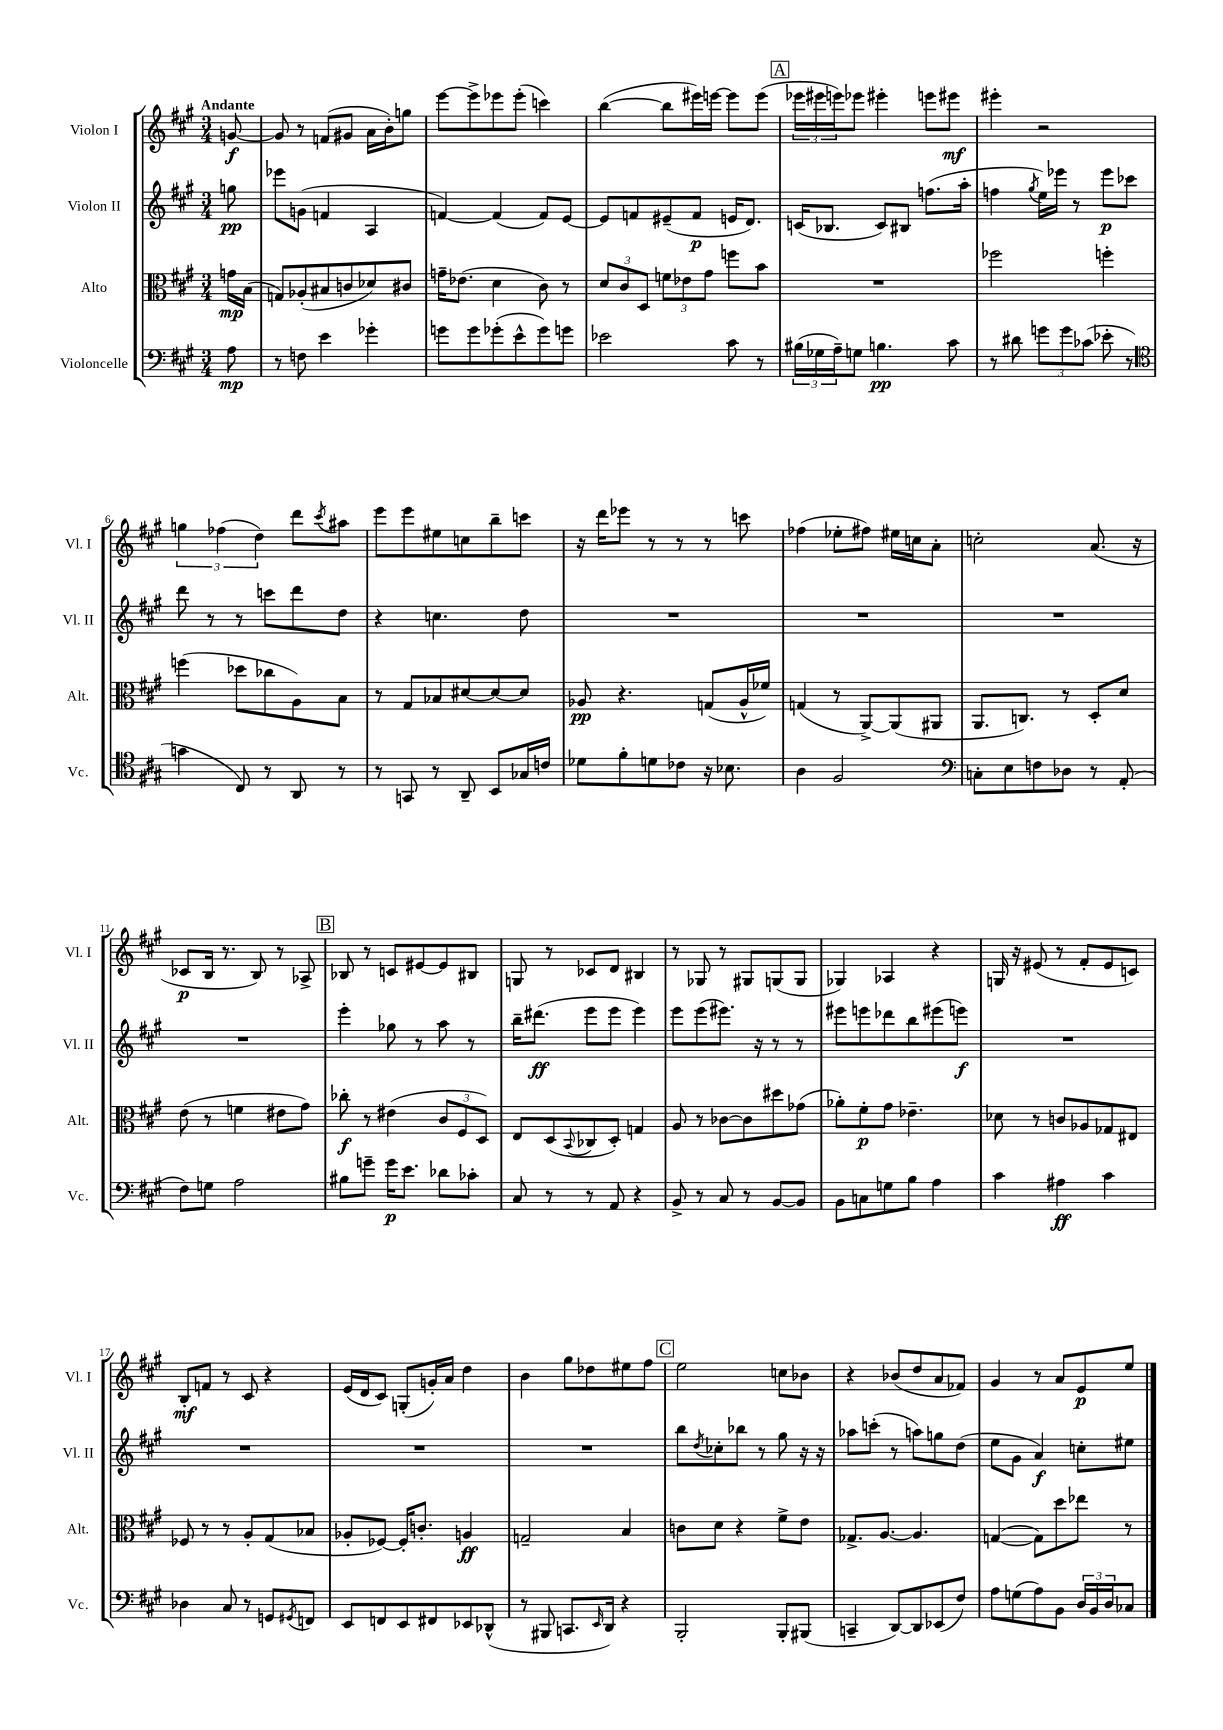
<<
\new StaffGroup <<
\new Staff = "s0" \with { instrumentName = "Violon I" shortInstrumentName = "Vl. I" } {
    \clef treble \key a \major \numericTimeSignature \time 3/4 \partial 8 \tempo "Andante"
    g'8~\f |
    g'8 r8 f'8( gis'8 a'16 b'16-.) g''8 |
    e'''8~ e'''8-> ees'''8 ees'''8-.( c'''4) |
    b''4~( b''8 eis'''16) e'''16~ e'''8 e'''8( |
    \mark \markup { \box "A" } \tuplet 3/2 { ees'''16 eis'''16 e'''16) } ees'''8 eis'''4-. e'''8 eis'''8\mf |
    eis'''4-. r2 |
    \tuplet 3/2 { g''4 fes''4( d''4) } d'''8 \acciaccatura { cis'''8 } ais''8 |
    e'''8 e'''8 eis''8 c''8 b''8-- c'''8 |
    r16 d'''16 ees'''8 r8 r8 r8 c'''8 |
    fes''4( ees''8-. fis''8) eis''16 c''16 a'8-. |
    c''2-. a'8.( r16 |
    ces'8\p b16 r8. b8) r8 aes8-> |
    \mark \markup { \box "B" } bes8 r8 c'8 eis'8~ eis'8 bis8 |
    g8 r8 ces'8 d'8 bis4 |
    r8 ges8 r8 gis8 g8( g8 |
    ges4) aes4 r4 |
    g16 r16 eis'8( r8 fis'8-. eis'8 c'8) |
    b8-.\mf f'8 r8 cis'8 r4 |
    e'16( d'16 cis'8) g8-.( g'16-.) a'16 d''4 |
    b'4 gis''8 des''8 eis''8 fis''8 |
    \mark \markup { \box "C" } e''2 c''8 bes'8 |
    r4 bes'8( d''8 a'8 fes'8) |
    gis'4 r8 a'8 e'8\p e''8 \bar "|." |
}
\new Staff = "s1" \with { instrumentName = "Violon II" shortInstrumentName = "Vl. II" } {
    \clef treble \key a \major \numericTimeSignature \time 3/4 \partial 8
    g''8\pp |
    ees'''8 g'8( f'4 a4 |
    f'4~) f'4( f'8) e'8~ |
    e'8 f'8 eis'8--( f'8\p e'16 d'8.) |
    \mark \markup { \box "A" } c'16( bes8. c'8) bis8 f''8.( a''16-. |
    f''4 \acciaccatura { gis''8 } e''16) ees'''16 r8 ees'''8\p ces'''8 |
    d'''8 r8 r8 c'''8 d'''8 d''8 |
    r4 c''4. d''8 |
    R2. |
    R2. |
    R2. |
    R2. |
    \mark \markup { \box "B" } e'''4-. ges''8 r8 a''8 r8 |
    b''16-- dis'''8.\ff( e'''8 e'''8 e'''4) |
    e'''8 e'''8( eis'''8.) r16 r8 r8 |
    eis'''8 e'''8 des'''8 b''8 eis'''8( e'''8\f) |
    R2. |
    R2. |
    R2. |
    R2. |
    \mark \markup { \box "C" } b''8 \acciaccatura { d''8 } ces''8-. bes''8 r8 gis''8 r16 r16 |
    aes''8 c'''8-.( r8 a''8) g''8 d''8( |
    e''8 gis'8 a'4\f) c''8-. eis''8 \bar "|." |
}
\new Staff = "s2" \with { instrumentName = "Alto" shortInstrumentName = "Alt." } {
    \clef alto \key a \major \numericTimeSignature \time 3/4 \partial 8
    g'16\mp b16( |
    g8) aes8-.( bis8 c'8 des'8) cis'8 |
    g'16-- ees'8.( d'4 cis'8) r8 |
    \tuplet 3/2 { d'8 cis'8 d8 } \tuplet 3/2 { f'8 ees'8 gis'8 } f''8 b'8 |
    \mark \markup { \box "A" } R2. |
    fes''2 f''4-. |
    f''4( des''8 ces''8 a8) b8 |
    r8 gis8 bes8 dis'8~ dis'8~ dis'8 |
    aes8\pp r4. g8( aes16-^ fes'16) |
    g4( r8 a,8~->) a,8( ais,8 |
    a,8. c8.) r8 d8-. d'8 |
    e'8( r8 f'4 eis'8 gis'8) |
    \mark \markup { \box "B" } ces''8-.\f r8 eis'4( \tuplet 3/2 { cis'8 fis8 d8) } |
    e8 d8( \appoggiatura { b,8 } ces8 d8-.) g4 |
    a8 r8 ces'8~ ces'8 dis''8 ges'8( |
    aes'8-.) fis'8-.\p gis'8 ees'4.-- |
    des'8 r8 c'8 aes8 ges8 eis8 |
    fes8 r8 r8 a8-. gis8( bes8 |
    aes8-. fes8~) fes16-. c'8.-. a4\ff |
    g2-- b4 |
    \mark \markup { \box "C" } c'8 d'8 r4 fis'8-> e'8 |
    ges8.-> a8.~ a4. |
    g4~( g8) d''8 ees''8 r8 \bar "|." |
}
\new Staff = "s3" \with { instrumentName = "Violoncelle" shortInstrumentName = "Vc." } {
    \clef bass \key a \major \numericTimeSignature \time 3/4 \partial 8
    a8\mp |
    r8 f8 e'4 ges'4-. |
    g'8 g'8 ges'8-.( e'8-^ ges'8) g'8 |
    ees'2 cis'8 r8 |
    \mark \markup { \box "A" } \tuplet 3/2 { bis16( ges16 a16--) } g8 b4.\pp cis'8 |
    r8 dis'8 \tuplet 3/2 { g'8 g'8 ces'8( } ees'8-. r8 |
    \clef tenor g'4 cis8) r8 a,8 r8 |
    r8 g,8 r8 a,8-- b,8 ges16 c'16 |
    des'8 fis'8-. d'8 ces'8 r16 bes8. |
    a4 fis2 |
    \clef bass c8-. e8 f8 des8 r8 a,8-.( |
    fis8) g8 a2 |
    \mark \markup { \box "B" } bis8 g'8-- g'16\p e'8. des'8 ces'8-. |
    cis8 r8 r8 a,8 r4 |
    b,8-> r8 cis8 r8 b,8~ b,8 |
    b,8 c8 g8 b8 a4 |
    cis'4 ais4\ff cis'4 |
    des4 cis8 r8 g,8 \acciaccatura { gis,8 } f,8 |
    e,8 f,8 e,8 fis,8 ees,8 des,8-^( |
    r8 bis,,8 c,8. \grace { e,16 } d,16) r4 |
    \mark \markup { \box "C" } b,,2-. b,,8-. bis,,8( |
    c,4-- d,8~) d,8 ees,8( fis8) |
    a8 g8( a8) b,8 \tuplet 3/2 { d16 b,16 d16 } ces8 \bar "|." |
}
>>
>>
